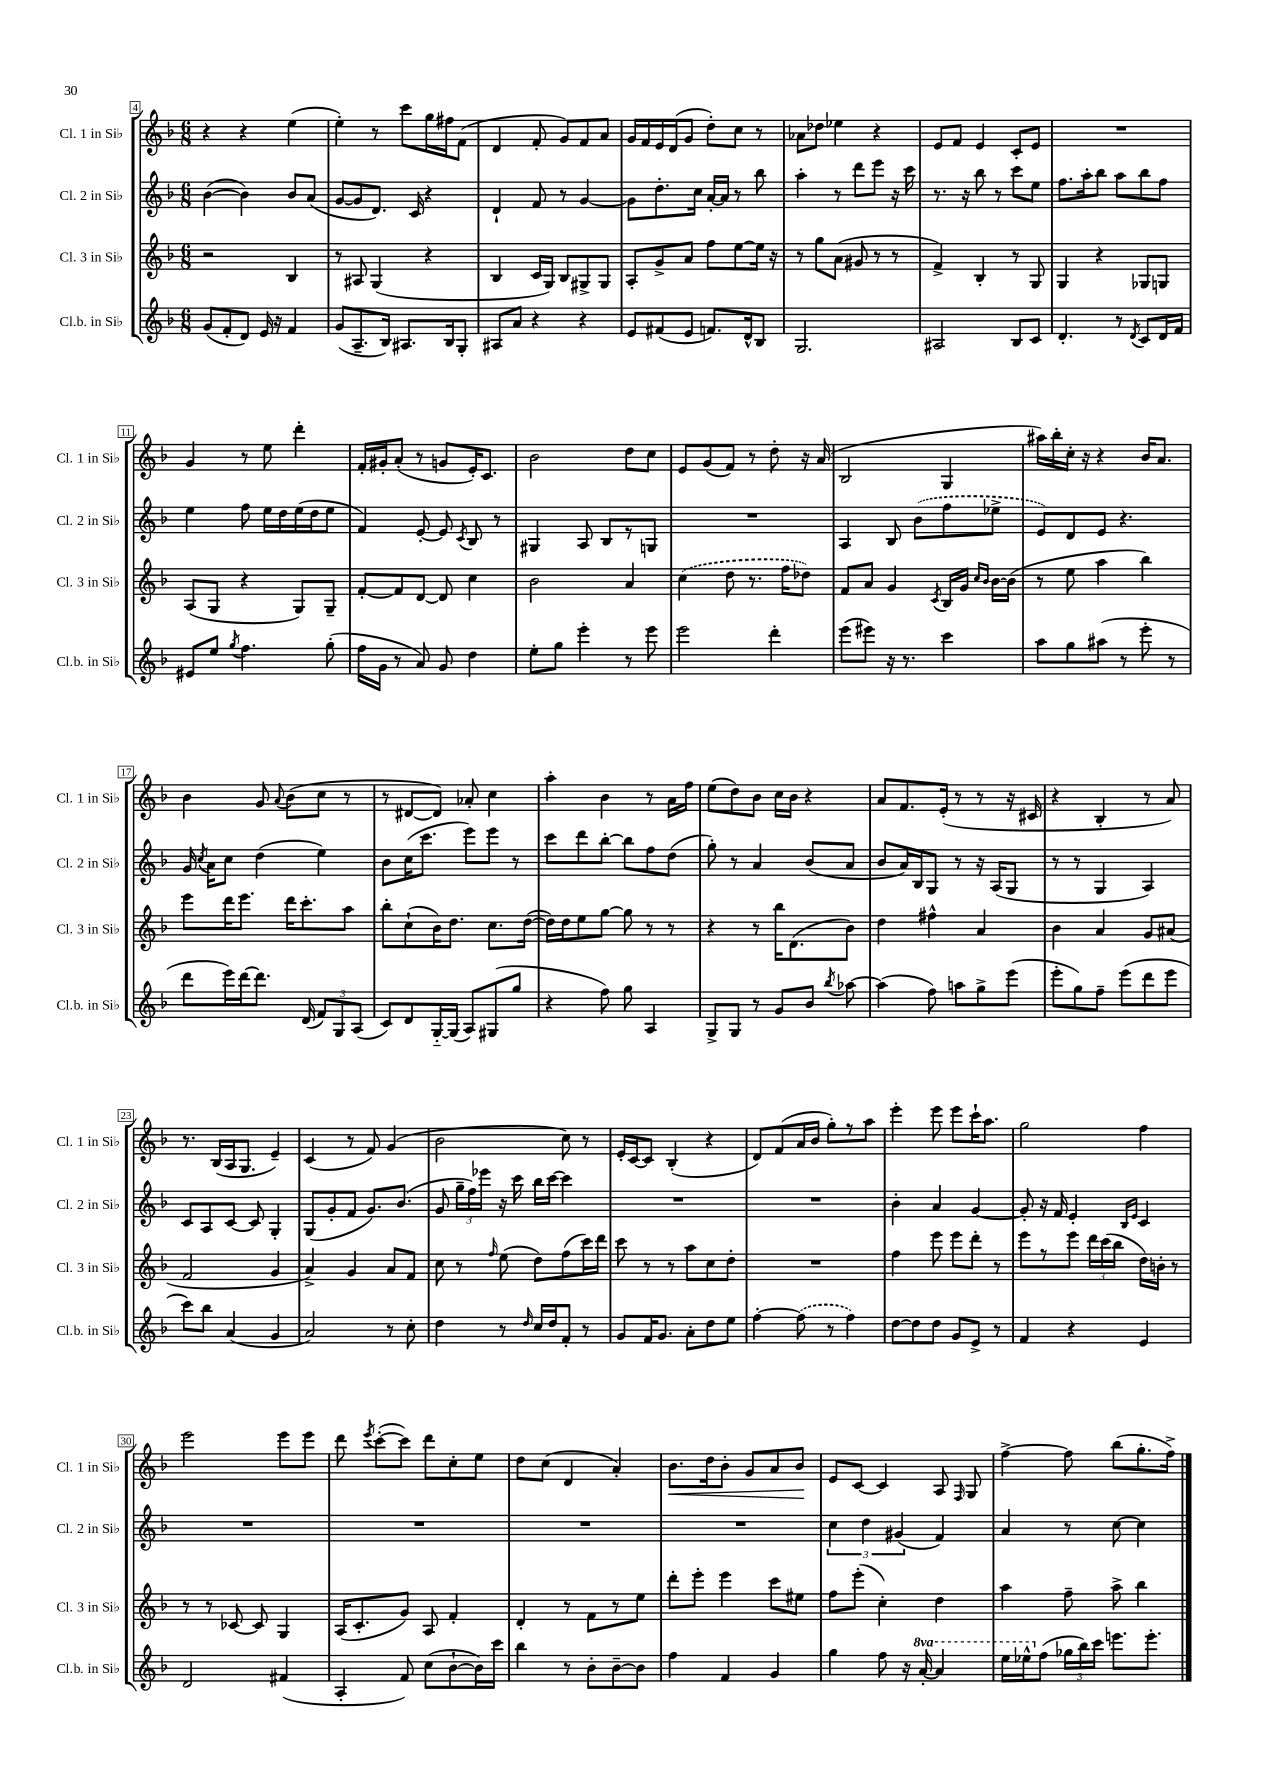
<<
\new StaffGroup <<
\new Staff = "s0" \with { instrumentName = "Cl. 1 in Sib" shortInstrumentName = "Cl. 1 in Sib" } {
    \clef treble \key f \major \numericTimeSignature \time 6/8
    \autoBeamOff r4 r4 e''4( |
    e''4-.) r8 c'''8[ g''16 fis''16 f'8]( |
    d'4 f'8-. g'8[) f'8 a'8] |
    g'16[ f'16 e'16 d'16( g'8] d''8[-.) c''8] r8 |
    aes'8[ des''8] ees''4 r4 |
    e'8[ f'8] e'4 c'8[-. e'8] |
    R2. |
    g'4 r8 e''8 d'''4-. |
    f'16[-. gis'16-. a'8]-.( r8 g'8[ e'16-.) c'8.] |
    bes'2 d''8[ c''8] |
    e'8[ g'8( f'8]) r8 d''8-. r16 a'16( |
    bes2 g4 |
    ais''16[) bes''16-. c''16]-. r16 r4 bes'16[ a'8.] |
    bes'4 g'8 \appoggiatura { a'8 } bes'8[( c''8] r8 |
    r8 dis'8[~ dis'8]) aes'8-. c''4 |
    a''4-. bes'4 r8 a'16[ f''16] |
    e''8[( d''8) bes'8] c''16[ bes'16] r4 |
    a'8[ f'8. e'16]-.( r8 r8 r16 cis'16 |
    r4 bes4-. r8 a'8) |
    r8. bes16[( a16 g8.] e'4--) |
    c'4( r8 f'8) g'4( |
    bes'2 c''8) r8 |
    e'16[-. c'16~ c'8] bes4-.( r4 |
    d'8[) f'8( a'16 bes'16] g''8[-.) r8 a''8] |
    e'''4-. e'''8 e'''8[ c'''16-! a''8.] |
    g''2 f''4 |
    e'''2 e'''8[ e'''8] |
    d'''8 \acciaccatura { e'''8 } c'''8[~-.( c'''8]) d'''8[ c''8-. e''8] |
    d''8[ c''8]( d'4 a'4-.) |
    bes'8.[\< d''16 bes'8]-. g'8[ a'8 bes'8]\! |
    e'8[ c'8]~ c'4 a8 \grace { f16 } g8 |
    f''4~-> f''8 bes''8[( g''8.-. f''16]->) \bar "|." |
}
\new Staff = "s1" \with { instrumentName = "Cl. 2 in Sib" shortInstrumentName = "Cl. 2 in Sib" } {
    \clef treble \key f \major \numericTimeSignature \time 6/8
    \autoBeamOff bes'4~( bes'4) bes'8[ a'8]( |
    g'8[~ g'8 d'8.]) c'16 r4 |
    d'4-! f'8 r8 g'4~ |
    g'8[ d''8.-. c''16] a'16[~-. a'16] r8 bes''8 |
    a''4-. r8 d'''8[ e'''8] r16 c'''16 |
    r8. r16 bes''8 r8 c'''8[ e''8] |
    f''8.[ a''16-. bes''8] a''8[ bes''8 f''8] |
    e''4 f''8 e''16[ d''16 e''16( d''16 e''8] |
    f'4) e'8~-. e'8 \acciaccatura { c'8 } bes8 r8 |
    gis4 a8 bes8[ r8 g8] |
    R2. |
    a4 bes8 \once \slurDashed bes'8[( f''8 ees''8]-> |
    e'8[) d'8 e'8] r4. |
    g'16 \acciaccatura { c''8 } a'16[ c''8] d''4( e''4) |
    bes'8[ c''16( c'''8.] e'''8[) e'''8] r8 |
    c'''8[ d'''8 bes''8]~-. bes''8[ f''8 d''8]( |
    g''8-.) r8 a'4 bes'8[( a'8] |
    bes'8[ a'16) bes16 g8] r8 r16 a16[( g8] |
    r8 r8 g4 a4) |
    c'8[ a8 c'8]~ c'8 g4-. |
    g8[( g'8-. f'8] g'8.[) bes'8.]( |
    g'8 \tuplet 3/2 { g''16[-- f''16) ees'''16] } r16 c'''16 bes''16[ c'''16]~ c'''4 |
    R2. |
    R2. |
    bes'4-. a'4 g'4~ |
    g'8-. r16 f'16 e'4-. \grace { bes16[ e'16] } c'4 |
    R2. |
    R2. |
    R2. |
    R2. |
    \tuplet 3/2 { c''4 d''4 gis'4( } f'4) |
    a'4 r8 c''8~ c''4 \bar "|." |
}
\new Staff = "s2" \with { instrumentName = "Cl. 3 in Sib" shortInstrumentName = "Cl. 3 in Sib" } {
    \clef treble \key f \major \numericTimeSignature \time 6/8
    \autoBeamOff r2 bes4 |
    r8 ais8 g4( r4 |
    bes4 c'16[ g16]) bes8[ gis8-> gis8] |
    a8[-. g'8-> a'8] f''8[ e''8~ e''16] r16 |
    r8 g''8[ a'8]( gis'8 r8 r8 |
    f'4->) bes4-. r8 g8 |
    g4 r4 ges8[ g8] |
    a8[( g8] r4 g8[) g8]-- |
    f'8[~-. f'8 d'8]~ d'8 c''4 |
    bes'2 a'4 |
    \once \slurDashed c''4( d''8 r8. f''16[ des''8]) |
    f'8[ a'8] g'4 \acciaccatura { c'8 } bes16[ g'16] \grace { c''16[ bes'16] } bes'16[~ bes'16]( |
    r8 e''8 a''4 bes''4) |
    e'''8[ d'''16 e'''8.] d'''16[ c'''8.-. a''8] |
    bes''8[-. c''8-!( bes'16) d''8.] c''8.[ d''16]~( |
    d''16[) d''16 e''8 g''8]~ g''8 r8 r8 |
    r4 r8 bes''16[ d'8.( bes'8]) |
    d''4 fis''4-^ a'4 |
    bes'4 a'4 g'8[ ais'8]( |
    f'2 g'4 |
    a'4->) g'4 a'8[ f'8] |
    c''8 r8 \grace { f''16 } e''8( d''8[) f''8( c'''16) d'''16] |
    c'''8 r8 r8 a''8[ c''8 d''8]-. |
    R2. |
    f''4 e'''8 e'''8[ d'''8]-. r8 |
    e'''8[ r8 e'''8] \tuplet 3/2 { d'''16[ c'''16( bes''16] } d''16[) b'16]-. r8 |
    r8 r8 ces'8~ ces'8 g4 |
    a16[( c'8.-. g'8]) a8 f'4-. |
    d'4-. r8 f'8[ r8 e''8] |
    d'''8[-. e'''8]-. e'''4 c'''8[ eis''8] |
    f''8[ e'''8]-.( c''4-.) d''4 |
    a''4 f''8-- a''8-> bes''4 \bar "|." |
}
\new Staff = "s3" \with { instrumentName = "Cl.b. in Sib" shortInstrumentName = "Cl.b. in Sib" } {
    \clef treble \key f \major \numericTimeSignature \time 6/8 \set Staff.ottavationMarkups = #ottavation-simple-ordinals
    \autoBeamOff g'8[( f'8-. d'8]) e'16 r16 f'4 |
    g'8[( a8.-- bes16]) ais8.[ bes16 g8]-. |
    ais8[ a'8] r4 r4 |
    e'8[ fis'8( e'8] f'8.[) d'16-^ bes8] |
    g2. |
    ais2 bes8[ c'8] |
    d'4.-. r8 \acciaccatura { d'8 } c'8[ d'16 f'16] |
    eis'8[ e''8] \acciaccatura { g''8 } f''4. g''8-.( |
    f''16[ g'16] r8 a'8) g'8 d''4 |
    e''8[-. g''8] e'''4-. r8 e'''8 |
    e'''2 d'''4-. |
    e'''8[( eis'''8]) r16 r8. c'''4 |
    a''8[ g''8 ais''8]( r8 e'''8-. r8 |
    d'''8[ e'''16) d'''16~ d'''8.] d'16( \tuplet 3/2 { f'8[) g8 a8]( } |
    c'8[) d'8 g16~-_ g16]( a8[) gis8( g''8] |
    r4 f''8) g''8 a4 |
    g8[-> g8] r8 g'8[ bes'8] \acciaccatura { bes''8 } aes''8~ |
    aes''4( f''8) a''8[ g''8-> e'''8]( |
    e'''8[-. g''8) f''8]-- e'''8[( d'''8 e'''8] |
    c'''8[) bes''8] a'4( g'4 |
    a'2) r8 c''8-. |
    d''4 r8 \grace { d''16 } c''16[ d''16 f'8]-. r8 |
    g'8[ f'16 g'8.] a'8[-. d''8 e''8] |
    f''4~-. \once \slurDashed f''8( r8 f''4) |
    d''8[~ d''8 d''8] g'8[ e'8]-> r8 |
    f'4 r4 e'4 |
    d'2 fis'4( |
    a4-. f'8) c''8[( bes'8~-! bes'16) c'''16] |
    bes''4 r8 bes'8[-. bes'8~-- bes'8] |
    f''4 f'4 g'4 |
    g''4 f''8 r16 \ottava #1 a''16~-. a''4 |
    e'''16[ ees'''16-^ \ottava #0 f''8]( \tuplet 3/2 { ges''16[ bes''16) c'''16] } e'''8.[ e'''8.]-. \bar "|." |
}
>>
>>
\layout { \context { \Score currentBarNumber = #4 \override BarNumber.stencil = #(make-stencil-boxer 0.1 0.3 ly:text-interface::print) } }
